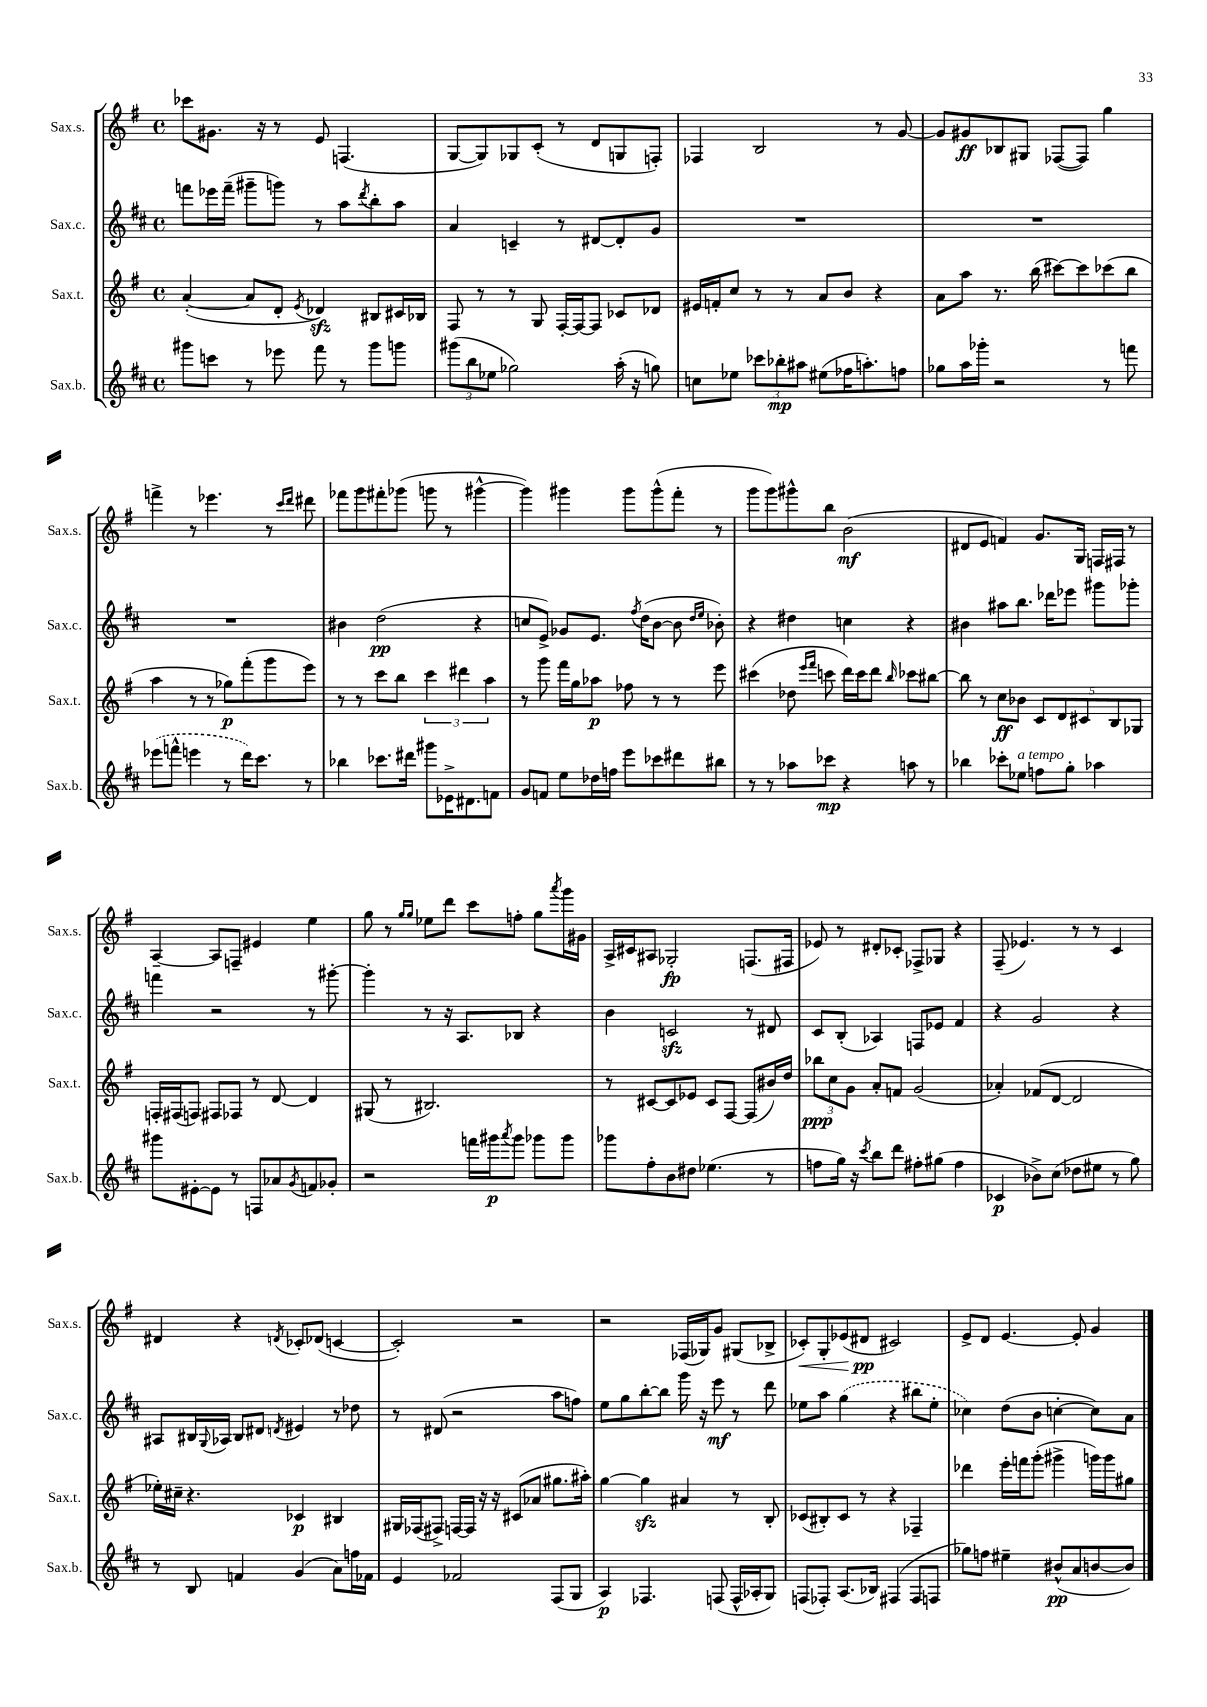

**kern	**dynam	**kern	**dynam	**kern	**dynam	**kern	**dynam
*part4	*part4	*part3	*part3	*part2	*part2	*part1	*part1
*staff4	*staff4	*staff3	*staff3	*staff2	*staff2	*staff1	*staff1
*I"Sax.b.	*	*I"Sax.t.	*	*I"Sax.c.	*	*I"Sax.s.	*
*I'Sax.b.	*	*I'Sax.t.	*	*I'Sax.c.	*	*I'Sax.s.	*
*clefG2	*	*clefG2	*	*clefG2	*	*clefG2	*
*k[f#c#]	*	*k[f#]	*	*k[f#c#]	*	*k[f#]	*
*M4/4	*	*M4/4	*	*M4/4	*	*M4/4	*
*met(c)	*	*met(c)	*	*met(c)	*	*met(c)	*
=7	=7	=7	=7	=7	=7	=7	=7
8ggg#X\L	.	([4a'/	.	8fffn\L	.	8ccc-X\L	.
8cccn\J	.	.	.	16eee-X\L	.	8.g#X\J	.
.	.	.	.	(16fff~\JJ	.	.	.
8r	.	8a/L]	.	8ggg#X~\L	.	.	.
.	.	.	.	.	.	16r	.
8eee-X\	.	8d'/J	.	8gggn\J)	.	8r	.
.	.	8qe/	.	.	.	.	.
8fff#\	.	4d-Xzz/)	.	8r	.	8e/	.
8r	.	.	.	8aa\L	.	(4.Fn/	.
.	.	.	.	8qddd/	.	.	.
8ggg#\L	.	8B#X/L	.	8bb'\	.	.	.
8gggn\J	.	16c#X/L	.	8aa\J	.	.	.
.	.	16B-X/JJ	.	.	.	.	.
=8	=8	=8	=8	=8	=8	=8	=8
(12ggg#X\L	.	8F#/	.	4a/	.	[8G/L	.
12bb\	.	.	.	.	.	.	.
.	.	8r	.	.	.	8G/])	.
12ee-X\J	.	.	.	.	.	.	.
2gg-X\)	.	8r	.	4cn~/	.	8G-X/	.
.	.	8G/	.	.	.	(8c'/J	.
.	.	[16F#'/LL	.	8r	.	8r	.
.	.	16F#/J_	.	.	.	.	.
.	.	8F#/J]	.	[8d#X/L	.	8d/L	.
(16aa'\	.	8c-X/L	.	8d#'/]	.	8Gn/	.
16r	.	.	.	.	.	.	.
8ggn\)	.	8d-X/J	.	8g/J	.	8Fn'/J)	.
=9	=9	=9	=9	=9	=9	=9	=9
8ccn\L	.	16e#X/LL	.	1r	.	4F-X/	.
.	.	16fn'/J	.	.	.	.	.
8ee-X\J	.	8cc/J	.	.	.	.	.
12ccc-X\L	.	8r	.	.	.	2B/	.
12bb-X'\	mp	.	.	.	.	.	.
.	.	8r	.	.	.	.	.
12aa#X\J	.	.	.	.	.	.	.
(8ee#X\L	.	8a/L	.	.	.	.	.
16ff-X\K	.	8b/J	.	.	.	.	.
8.aan'\)	.	.	.	.	.	.	.
.	.	4r	.	.	.	8r	.
8ffn\J	.	.	.	.	.	[8g/	.
=10	=10	=10	=10	=10	=10	=10	=10
8gg-X\L	.	8a\L	.	1r	.	8g/L]	.
16aa\L	.	8aa\J	.	.	.	8g#X/	ff
16ggg-X'\JJ	.	.	.	.	.	.	.
2r	.	8.r	.	.	.	8B-X/	.
.	.	.	.	.	.	8G#X/J	.
.	.	(16bb\	.	.	.	.	.
.	.	[8ccc#X\L)	.	.	.	([8F-X/L	.
.	.	8ccc#\]	.	.	.	8F-/J])	.
8r	.	(8ccc-X\	.	.	.	4gg\	.
8fffn\	.	8bb\J	.	.	.	.	.
!!LO:LB:g=z
=11	=11	=11	=11	=11	=11	=11	=11
(8eee-X\L	.	4aa\	.	1r	.	4fffn^\	.
8fffn^^\J	.	.	.	.	.	.	.
4eeen\	.	8r	.	.	.	8r	.
.	.	8r	.	.	.	4.eee-X\	.
8r	.	8gg-X\L)	p	.	.	.	.
16ddd\KL)	.	(8fff#'\	.	.	.	.	.
8.ccc#\J	.	.	.	.	.	.	.
.	.	8ggg\	.	.	.	8r	.
.	.	.	.	.	.	16qqccc/LL	.
.	.	.	.	.	.	16qqddd/JJ	.
8r	.	8eee\J)	.	.	.	8ddd#X\	.
=12	=12	=12	=12	=12	=12	=12	=12
4bb-X\	.	8r	.	4b#X\	.	8fff-X\L	.
.	.	8r	.	.	.	8ggg\	.
8.ccc-X\L	.	8ccc\L	.	(2dd\	pp	8fff#X'\	.
.	.	8bb\J	.	.	.	(8ggg-X\J	.
16ddd#X\Jk	.	.	.	.	.	.	.
8ggg#X\L	.	6ccc\	.	.	.	8gggn\	.
16e-X^\K	.	.	.	.	.	8r	.
.	.	6ddd#X\	.	.	.	.	.
8.d#X\	.	.	.	.	.	.	.
.	.	.	.	4r	.	[4ggg#X^^\	.
.	.	6aa\	.	.	.	.	.
8fn\J	.	.	.	.	.	.	.
=13	=13	=13	=13	=13	=13	=13	=13
8g/L	.	8r	.	8ccn/L	.	4ggg#\])	.
8fn/J	.	8ggg\	.	8e^/J)	.	.	.
8ee\L	.	16fff#\LL	.	8g-X/L	.	4ggg#X\	.
.	.	16gg\J	.	.	.	.	.
16dd-X\L	.	8aa-X\J	p	8.e/J	.	.	.
16ffn\JJ	.	.	.	.	.	.	.
8eee\L	.	8ff-X\	.	.	.	8ggg#\L	.
.	.	.	.	8qff#/	.	.	.
.	.	.	.	(16dd\KL	.	.	.
8ccc-X\	.	8r	.	[8b\J	.	(8ggg#^^\	.
8ddd#X\	.	8r	.	8b\]	.	8fff#'\J	.
.	.	.	.	16qqdd/LL	.	.	.
.	.	.	.	16qqee/JJ	.	.	.
8bb#X\J	.	8eee\	.	8b-X'\)	.	8r	.
=14	=14	=14	=14	=14	=14	=14	=14
8r	.	(4ccc#X\	.	4r	.	8ggg\L	.
8r	.	.	.	.	.	8ggg\)	.
8aa-X\L	.	8dd-X\	.	4dd#X\	.	8ggg#X^^\	.
.	.	16qqeee/LL	.	.	.	.	.
.	.	16qqfff#/JJ	.	.	.	.	.
8ccc-X\J	mp	8cccn\	.	.	.	8bb\J	.
4r	.	16ddd\LL)	.	4ccn\	.	(2b\	mf
.	.	16ccc\J	.	.	.	.	.
.	.	8ddd\J	.	.	.	.	.
.	.	16qqbb/	.	.	.	.	.
8aan\	.	8ccc-X\L	.	4r	.	.	.
8r	.	[8bb#X\J	.	.	.	.	.
=15	=15	=15	=15	=15	=15	=15	=15
4bb-X\	.	8bb#\]	.	4b#X\	.	8d#X/L	.
.	.	8r	.	.	.	8e/J	.
8ccc-X'\L	.	8cc\L	ff	8aa#X\L	.	4fn/)	.
!LO:TX:a:i:t=a tempo	!	!	!	!	!	!	!
8ee-X\J	.	8b-X\J	.	8.bb\J	.	.	.
8ffn\L	.	10c/L	.	.	.	8.g/L	.
.	.	.	.	16ddd-X\KL	.	.	.
.	.	10d/	.	.	.	.	.
8gg'\J	.	.	.	8eee-X\J	.	.	.
.	.	.	.	.	.	16G/Jk	.
.	.	10c#X/	.	.	.	.	.
4aa-X\	.	.	.	8ggg#X\L	.	16Fn/LL	.
.	.	10B/	.	.	.	.	.
.	.	.	.	.	.	16F#X/JJ	.
.	.	.	.	8ggg-X'\J	.	8r	.
.	.	10G-X/J	.	.	.	.	.
!!LO:LB:g=z
=16	=16	=16	=16	=16	=16	=16	=16
8ggg#X\L	.	16Fn'/LL	.	4fffn\	.	[4A~/	.
.	.	(16F#X/J	.	.	.	.	.
[8e#X'\	.	8Fn/J)	.	.	.	.	.
8e#\J]	.	8F#X/L	.	2r	.	8A/L]	.
8r	.	8F-X/J	.	.	.	8Fn~/J	.
8Fn/L	.	8r	.	.	.	4e#X/	.
8a-X/	.	[8d/	.	.	.	.	.
8qg/	.	.	.	.	.	.	.
8fn/	.	4d/]	.	8r	.	4ee\	.
8g-X'/J	.	.	.	[8ggg#X'\	.	.	.
=17	=17	=17	=17	=17	=17	=17	=17
2r	.	(8G#X/	.	4ggg#'\]	.	8gg\	.
.	.	8r	.	.	.	8r	.
.	.	.	.	.	.	16qqgg/LL	.
.	.	.	.	.	.	16qqgg/JJ	.
.	.	2.B#X/)	.	8r	.	8ee-X\L	.
.	.	.	.	16r	.	8ddd\J	.
.	.	.	.	8.A/L	.	.	.
16fffn\LL	.	.	.	.	.	8ccc\L	.
16ggg#X\J	p	.	.	.	.	.	.
8qaaa/	.	.	.	.	.	.	.
8ggg#\J	.	.	.	8B-X/J	.	8ffn'\J	.
8ggg-X\L	.	.	.	4r	.	8gg\L	.
.	.	.	.	.	.	8qaaa/	.
8ggg-\J	.	.	.	.	.	16ggg\L	.
.	.	.	.	.	.	16g#X\JJ	.
=18	=18	=18	=18	=18	=18	=18	=18
8ggg-X\L	.	8r	.	4b\	.	16A^/LL	.
.	.	.	.	.	.	16c#X/J	.
8ff#'\	.	[8c#X/L	.	.	.	8A#X/J	.
8b\	.	8c#/]	.	2cnzz/	.	2G-X'/	fp
8dd#X\J	.	8e-X/J	.	.	.	.	.
(4.ee-X\	.	8c#/L	.	.	.	.	.
.	.	[8F#/J	.	.	.	.	.
.	.	(8F#/L]	.	8r	.	(8.Fn/L	.
8r	.	16b#X/L)	.	8d#X/	.	.	.
.	.	16dd/JJ	.	.	.	16F#X/Jk	.
=19	=19	=19	=19	=19	=19	=19	=19
8ffn\L	.	12bb-X\L	ppp	8c#/L	.	8e-X/)	.
.	.	12cc\	.	.	.	.	.
16gg\Jk)	.	.	.	(8B'/J	.	8r	.
.	.	12g\J	.	.	.	.	.
16r	.	.	.	.	.	.	.
8qccc#/	.	.	.	.	.	.	.
8bb\L	.	8a'/L	.	4A-X/)	.	8d#X'/L	.
8ddd\J	.	8fn/J	.	.	.	8c-X'/J	.
8ff#X'\L	.	(2g/	.	8Fn/L	.	8F-X^/L	.
(8gg#X\J	.	.	.	8e-X/J	.	8G-X/J	.
4ff#\	.	.	.	4f#/	.	4r	.
=20	=20	=20	=20	=20	=20	=20	=20
4c-X/	p	4a-X'/)	.	4r	.	(8F#~/	.
.	.	.	.	.	.	4.e-X/)	.
8b-X^\L)	.	(8f-X/L	.	2g/	.	.	.
(8cc#\J	.	[8d/J	.	.	.	.	.
8dd-X\L	.	2d/]	.	.	.	8r	.
8ee#X\J	.	.	.	.	.	8r	.
8r	.	.	.	4r	.	4c/	.
8gg\)	.	.	.	.	.	.	.
!!LO:LB:g=z
=21	=21	=21	=21	=21	=21	=21	=21
8r	.	16ee-X'\LL)	.	8A#X/L	.	4d#X/	.
.	.	16cc#X~\JJ	.	.	.	.	.
8B/	.	4.r	.	16B#X/L	.	.	.
.	.	.	.	8qqG/	.	.	.
.	.	.	.	16A-X/JJ	.	.	.
4fn/	.	.	.	8B#/L	.	4r	.
.	.	.	.	8d#X/J	.	.	.
.	.	.	.	8qdn/	.	8qdn/	.
(4g/	.	4c-X/	p	4e#X/	.	8c-X'/L	.
.	.	.	.	.	.	(8d-X/J	.
8a\L)	.	4B#X/	.	8r	.	[4cn/	.
16ffn\L	.	.	.	8dd-X\	.	.	.
16f-X\JJ	.	.	.	.	.	.	.
=22	=22	=22	=22	=22	=22	=22	=22
4e/	.	16G#X/LL	.	8r	.	2c'/])	.
.	.	(16F-X/J	.	.	.	.	.
.	.	8F#X^/J)	.	(8d#X/	.	.	.
2f-X/	.	[16Fn/LL	.	2r	.	.	.
.	.	16F/JJ]	.	.	.	.	.
.	.	16r	.	.	.	.	.
.	.	16r	.	.	.	.	.
.	.	(8c#X/L	.	.	.	2r	.
.	.	8a-X/J	.	.	.	.	.
(8F#/L	.	8.gg#X\L	.	8aa\L	.	.	.
8G/J	.	.	.	8ffn\J)	.	.	.
.	.	16aa#X'\Jk)	.	.	.	.	.
=23	=23	=23	=23	=23	=23	=23	=23
4A/)	p	[4gg\	.	8ee\L	.	2r	.
.	.	.	.	8gg\	.	.	.
4.F-X/	.	4ggzz\]	.	[8bb'\	.	.	.
.	.	.	.	8bb\J]	.	.	.
.	.	4a#X/	.	16ggg\	.	(16F-X/LL	.
.	.	.	.	16r	.	16G-X/J)	.
(8Fn/	.	.	.	8eee\	mf	8g/J	.
16F^^/LL	.	8r	.	8r	.	(8G#X/L	.
16A-X'/J	.	.	.	.	.	.	.
8G/J)	.	8B'/	.	8ddd\	.	8B-X^/J	.
=24	=24	=24	=24	=24	=24	=24	=24
!	!	!	!	!	!	!	!LO:HP:b
(8Fn/L	.	(8c-X/L	.	8ee-X\L	.	8c-X'/L)	<
8F-X'/J)	.	8B#X'/)	.	8aa\J	.	8G'/	.
(8.A/L	.	8c-/J	.	(4gg\	.	(8e-X/	.
.	.	8r	.	.	.	8d#X/J	pp
16B-X/Jk)	.	.	.	.	.	.	.
(4F#X/	.	4r	.	4r	.	2c#X/)	[
8F#/L	.	4F-X~/	.	8bb#X\L	.	.	.
8Fn/J	.	.	.	8ee-'\J	.	.	.
=25	=25	=25	=25	=25	=25	=25	=25
8gg-X\L)	.	4ddd-X\	.	4cc-X\)	.	8e^/L	.
8ffn\J	.	.	.	.	.	8d/J	.
4ee#X~\	.	16eee'\LL	.	(8dd\L	.	[4.e/	.
.	.	16fffn\J	.	.	.	.	.
.	.	(8ggg'\J	.	8b\J	.	.	.
(8b#X^^/L	pp	4ggg#X^\	.	[4ccn'\	.	.	.
8a/	.	.	.	.	.	8e'/]	.
[8bn/	.	16gggn\LL)	.	8cc\L])	.	4g/	.
.	.	16ggg\J	.	.	.	.	.
8b/J])	.	8gg#X\J	.	8a\J	.	.	.
==	==	==	==	==	==	==	==
*-	*-	*-	*-	*-	*-	*-	*-
